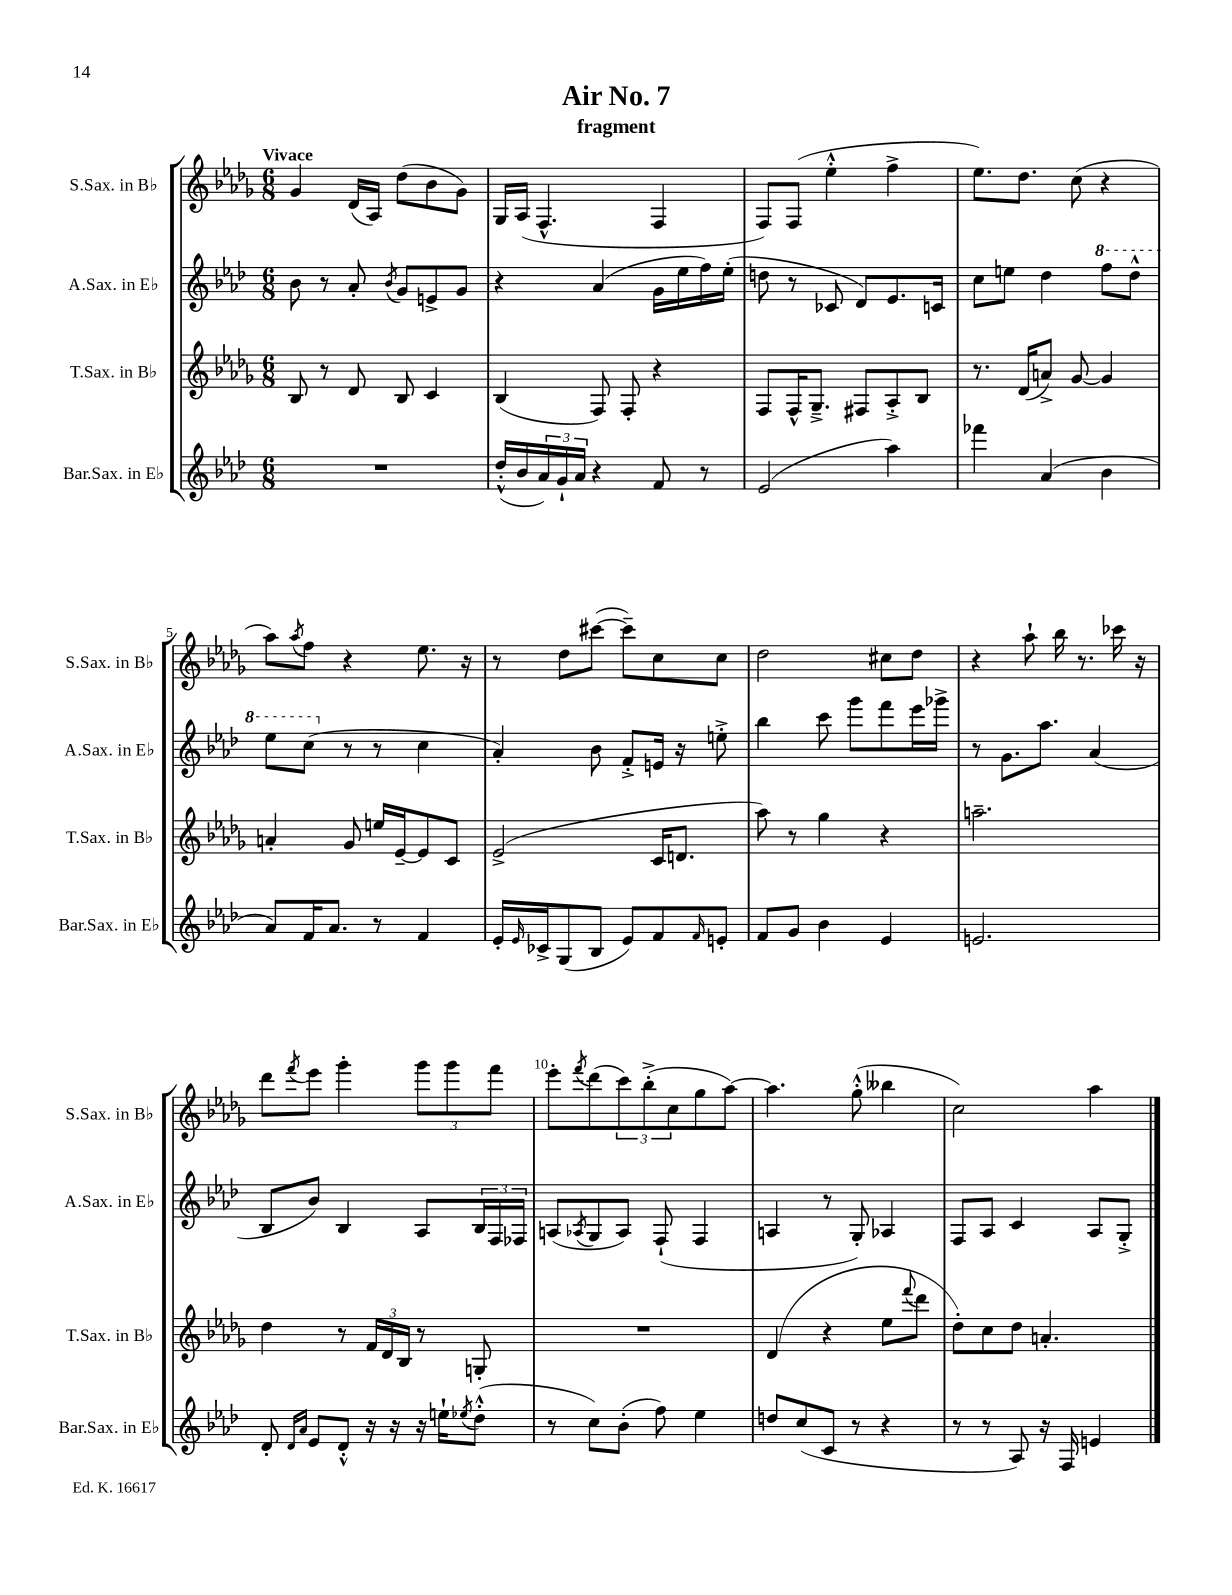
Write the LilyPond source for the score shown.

\header { title = "Air No. 7" subtitle = "fragment" }
<<
\new StaffGroup <<
\new Staff = "s0" \with { instrumentName = "S.Sax. in Bb" shortInstrumentName = "S.Sax. in Bb" } {
    \clef treble \key des \major \numericTimeSignature \time 6/8 \tempo "Vivace"
    ges'4 des'16( aes16) des''8( bes'8 ges'8) |
    ges16 aes16( f4.-^ f4 |
    f8) f8( ees''4-.-^ f''4-> |
    ees''8.) des''8. c''8( r4 |
    aes''8) \acciaccatura { aes''8 } f''8 r4 ees''8. r16 |
    r8 des''8 cis'''8~( cis'''8--) c''8 c''8 |
    des''2 cis''8 des''8 |
    r4 aes''8-! bes''16 r8. ces'''16 r16 |
    des'''8 \acciaccatura { f'''8 } ees'''8 ges'''4-. \tuplet 3/2 { ges'''8 ges'''8 f'''8 } |
    ees'''8-. \acciaccatura { f'''8 } des'''8( \tuplet 3/2 { c'''8) bes''8-.->( c''8 } ges''8 aes''8~) |
    aes''4. ges''8-.-^( beses''4 |
    c''2) aes''4 \bar "|." |
}
\new Staff = "s1" \with { instrumentName = "A.Sax. in Eb" shortInstrumentName = "A.Sax. in Eb" } {
    \clef treble \key aes \major \numericTimeSignature \time 6/8
    bes'8 r8 aes'8-. \acciaccatura { bes'8 } g'8 e'8-> g'8 |
    r4 aes'4( g'16 ees''16 f''16) ees''16-.( |
    d''8 r8 ces'8 des'8) ees'8. c'16 |
    c''8 e''8 des''4 \ottava #1 f'''8 des'''8-^ |
    ees'''8 c'''8( \ottava #0 r8 r8 c''4 |
    aes'4-.) bes'8 f'8-.-> e'16 r16 e''8-.-> |
    bes''4 c'''8 g'''8 f'''8 ees'''16 ges'''16-> |
    r8 g'8. aes''8. aes'4( |
    bes8 bes'8) bes4 aes8 \tuplet 3/2 { bes16 f16 fes16 } |
    a8( \acciaccatura { aes8 } g8 aes8) f8-!( f4 |
    a4 r8 g8-.) aes4 |
    f8 aes8 c'4 aes8 g8-.-> \bar "|." |
}
\new Staff = "s2" \with { instrumentName = "T.Sax. in Bb" shortInstrumentName = "T.Sax. in Bb" } {
    \clef treble \key des \major \numericTimeSignature \time 6/8
    bes8 r8 des'8 bes8 c'4 |
    bes4( f8) f8-. r4 |
    f8 f16-^ ges8.---> fis8 aes8-.-> bes8 |
    r8. des'16( a'8->) ges'8~ ges'4 |
    a'4-. ges'8 e''16 ees'16~-- ees'8 c'8 |
    ees'2->( c'16 d'8. |
    aes''8) r8 ges''4 r4 |
    a''2.-- |
    des''4 r8 \tuplet 3/2 { f'16 des'16 bes16 } r8 g8-. |
    R2. |
    des'4( r4 ees''8 \appoggiatura { f'''8 } des'''8 |
    des''8-.) c''8 des''8 a'4.-. \bar "|." |
}
\new Staff = "s3" \with { instrumentName = "Bar.Sax. in Eb" shortInstrumentName = "Bar.Sax. in Eb" } {
    \clef treble \key aes \major \numericTimeSignature \time 6/8
    R2. |
    des''16-.-^( bes'16 \tuplet 3/2 { aes'16) g'16-! aes'16 } r4 f'8 r8 |
    ees'2( aes''4) |
    fes'''4 aes'4( bes'4 |
    aes'8) f'16 aes'8. r8 f'4 |
    ees'16-. \grace { ees'16 } ces'16-> g8( bes8 ees'8) f'8 \grace { f'16 } e'8-. |
    f'8 g'8 bes'4 ees'4 |
    e'2. |
    des'8-. \grace { des'16 aes'16 } ees'8 des'8-.-^ r16 r16 r16 e''16-! \acciaccatura { ees''8 } des''8-.-^( |
    r8 c''8) bes'8-.( f''8) ees''4 |
    d''8 c''8( c'8 r8 r4 |
    r8 r8 aes8) r16 f16 e'4 \bar "|." |
}
>>
>>
\layout { \context { \Score \override BarNumber.break-visibility = ##(#f #t #t) barNumberVisibility = #(every-nth-bar-number-visible 5) } }
